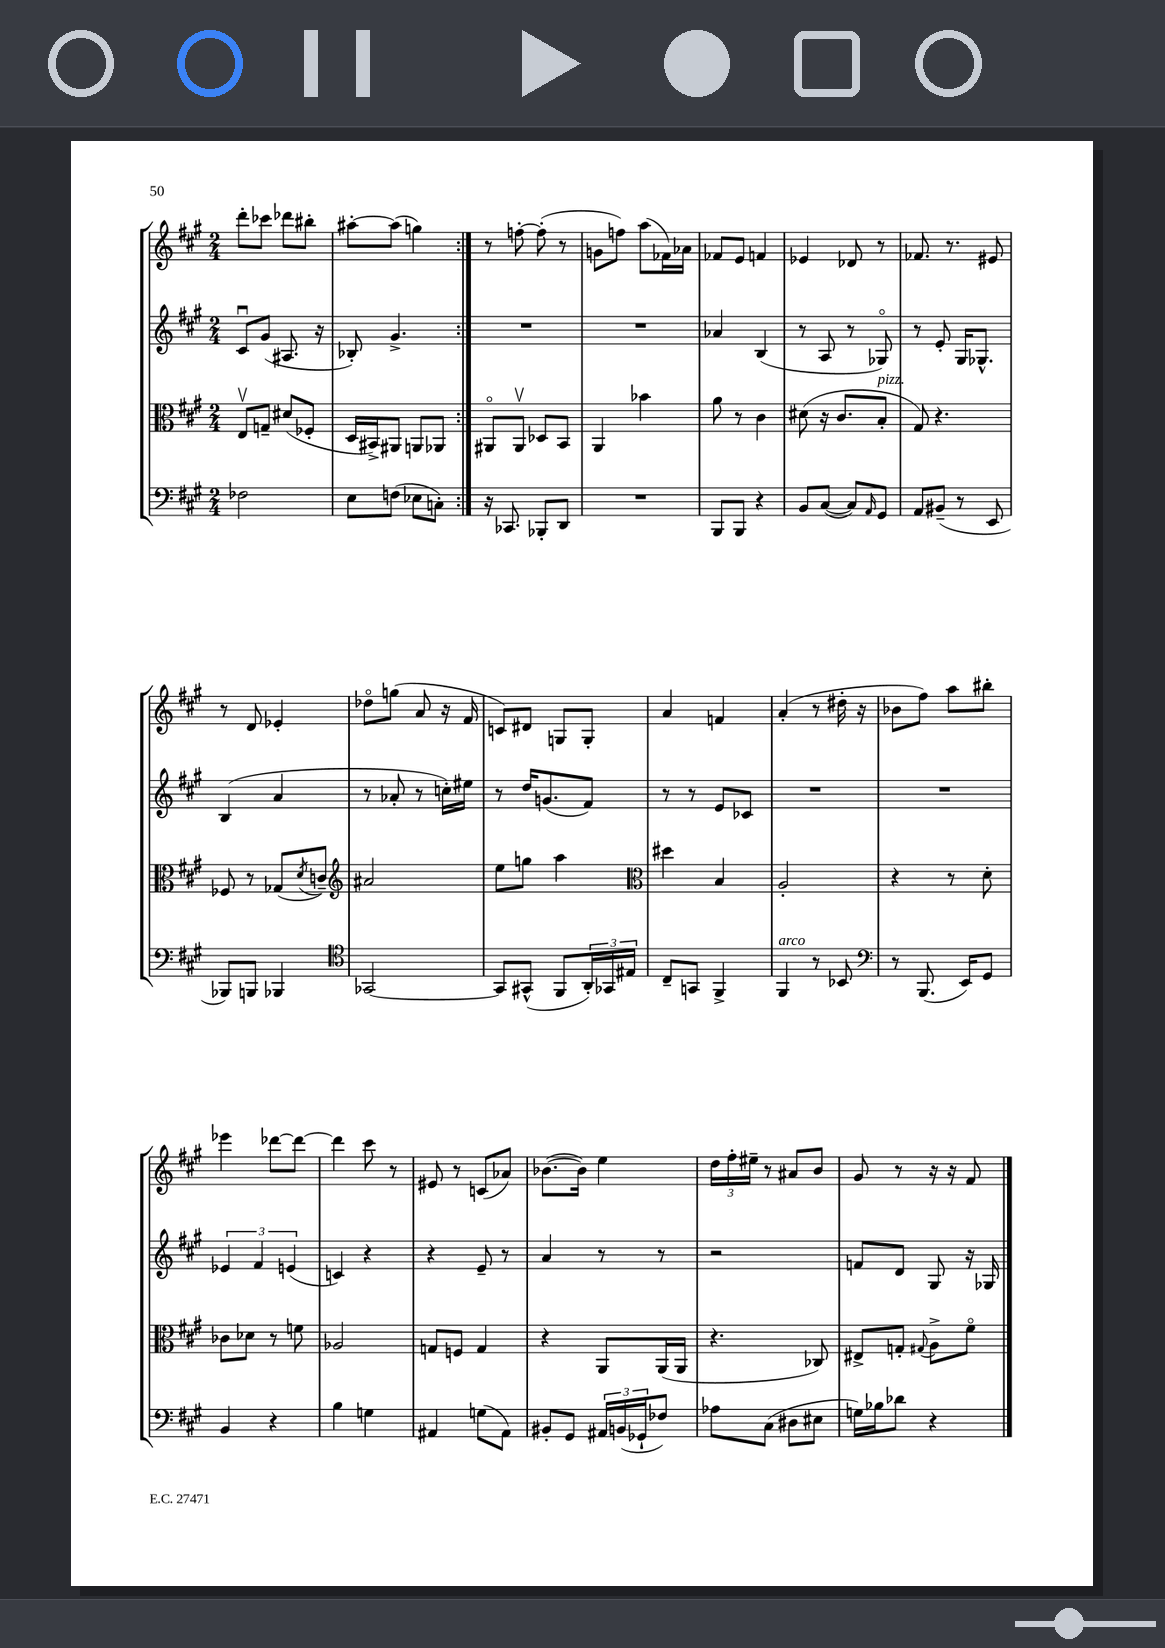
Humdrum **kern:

**kern	**kern	**kern	**kern
*staff4	*staff3	*staff2	*staff1
*clefF4	*clefC3	*clefG2	*clefG2
*k[f#c#g#]	*k[f#c#g#]	*k[f#c#g#]	*k[f#c#g#]
*M2/4	*M2/4	*M2/4	*M2/4
2F-	8Ev	8c#u	8ddd'
.	8G~	(8g#	8ccc-
.	(8d#	8.A#	8ddd-
.	8F-'	.	8bb#'
.	.	16r	.
=	=	=	=
8E	16D	8B-')	[8aa#'
.	16BB#^)	.	.
(8F	8AA#	4.g#^	(8aa#]
8E-	8AA	.	4gg)
8C')	8AA-	.	.
=:|!	=:|!	=:|!	=:|!
16r	8AA#o	2r	8r
8.CC-	.	.	.
.	8AA#v	.	[8ff'
8BBB-'	8D-	.	(8ff']
8DD	8BB	.	8r
=	=	=	=
2r	4AA	2r	8g
.	.	.	8ff)
.	4b-	.	(8aa
.	.	.	16f-)
.	.	.	16a-
=	=	=	=
8BBB	8a	4a-	8f-
8BBB	8r	.	8e
4r	4c#	(4B	4f
=	=	=	=
8BB	(8d#	8r	4e-
([8C#	16r	8A	.
.	8.c#	.	.
8C#])	.	8r	8d-
16qqAA	.	.	.
8GG#	8B'	8G-o)	8r
=	=	=	=
8AA	8G#)	8r	8.f-
(8BB#~	4.r	8e'	.
.	.	.	8.r
8r	.	16G#	.
.	.	8.G-^^	.
8EE	.	.	8e#
=	=	=	=
8BBB-)	8F-	(4B	8r
8BBB	8r	.	8d
4BBB-	(8G-	4a	4e-'
.	8qd	.	.
.	8c~)	.	.
=	=	=	=
*clefC4	*clefG2	*	*
[2GG-	2a#	8r	8dd-o
.	.	8a-'	(8gg
.	.	8r	8a
.	.	16cc')	16r
.	.	16ee#	16f#
=	=	=	=
8GG-]	8ee	8r	8c)
(8GG#^^	8gg	16dd	8d#
.	.	(8.g	.
8FF#	4aa	.	8G
24AA')	.	8f#)	8G'
24GG-	.	.	.
24E#	.	.	.
=	=	=	=
*	*clefC3	*	*
8C#~	4dd#	8r	4a
8GG	.	8r	.
4FF#^	4B	8e	4f
.	.	8c-	.
=	=	=	=
4FF#	2A'	2r	(4a'
8r	.	.	8r
8BB-	.	.	16dd#'
.	.	.	16r
=	=	=	=
*clefF4	*	*	*
8r	4r	2r	8b-
(8.BBB	.	.	8ff#)
.	8r	.	8aa
16EE)	.	.	.
8GG#	8d'	.	8bb#'
=	=	=	=
4BB	8c-	6e-	4eee-
.	8d-	.	.
.	.	6f#	.
4r	8r	.	[8ddd-
.	.	(6e	.
.	8f	.	8ddd-_
=	=	=	=
4B	2A-	4c)	4ddd-]
4G	.	4r	8ccc#
.	.	.	8r
=	=	=	=
4AA#	8G	4r	8e#
.	8F	.	8r
(8G	4G	8e~	(8c
8AA#)	.	8r	8a-)
=	=	=	=
8BB#'	4r	4a	([8.b-
8GG#	.	.	.
.	.	.	16b-])
24AA#	8AA	8r	4ee
(24BB	.	.	.
24GG-`	.	.	.
8F-)	(16AA	8r	.
.	16AA	.	.
=	=	=	=
8A-	4.r	2r	24dd
.	.	.	24ff#'
.	.	.	24ee#~
(8C#	.	.	8r
8D#	.	.	8a#
8E#	8C-)	.	8b
=	=	=	=
16G)	8E#^	8f	8g#
16B-	.	.	.
8d-	8G'	8d	8r
.	8qqG#	.	.
4r	8A^	8G#	16r
.	.	.	16r
.	8f#o	16r	8f#
.	.	16G-	.
==	==	==	==
*-	*-	*-	*-
